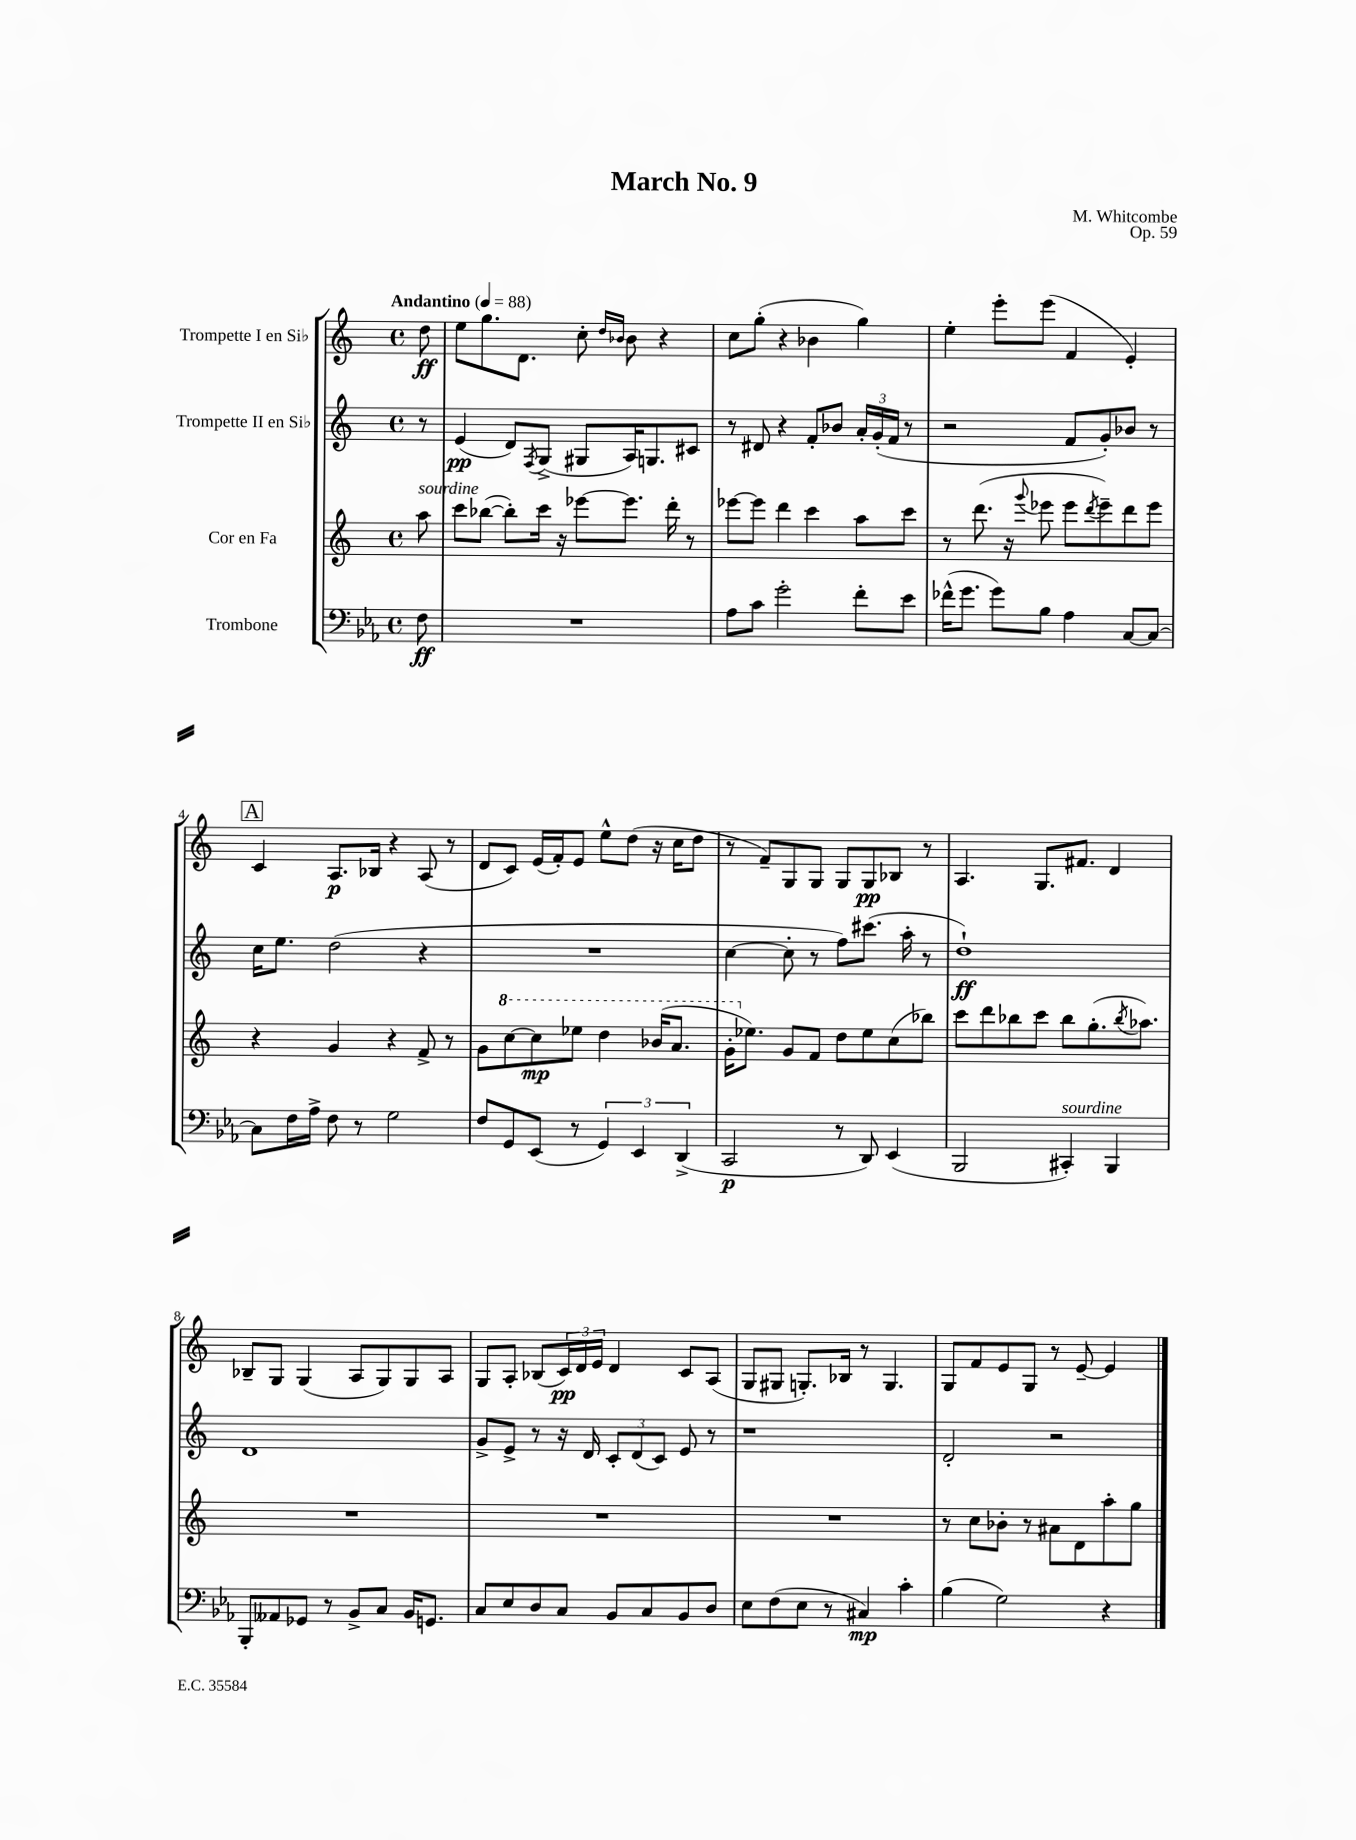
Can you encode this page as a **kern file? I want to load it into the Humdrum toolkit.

**kern	**kern	**kern	**kern
*staff4	*staff3	*staff2	*staff1
*clefF4	*clefG2	*clefG2	*clefG2
*k[b-e-a-]	*k[]	*k[]	*k[]
*M4/4	*M4/4	*M4/4	*M4/4
*met(c)	*met(c)	*met(c)	*met(c)
*MM88	*MM88	*MM88	*MM88
8F\	8aa\	8r	8dd\
=	=	=	=
1r	8ccc\L	(4e/	8ee\L
.	([8bb-\J	.	8.gg\
.	8bb-'\]L)	8d/L)	.
.	.	.	8.d\J
.	.	8qF/	.
.	16ccc\Jk	(8G^/J	.
.	16r	.	.
.	[8eee-\L	8G#/L	8cc'\
.	.	.	16qqdd/LL
.	.	.	16qqb-/JJ
.	8.eee-\]J	16A/K)	8b-\
.	.	8.G/	.
.	.	.	4r
.	16ddd'\	.	.
.	8r	8c#/J	.
=	=	=	=
8A-\L	[8eee-\L	8r	8cc\L
8c\J	8eee-\]J	8d#/	(8gg'\J
2g'\	4ddd\	4r	4r
.	4ccc\	8f'/L	4b-\
.	.	8b-/J	.
8f'\L	8aa\L	24a'/LL	4gg\)
.	.	(24g'/	.
.	.	24f/JJ	.
8e-\J	8ccc\J	8r	.
=	=	=	=
(16f-^^\LK	8r	2r	4ee'\
8.g\J	.	.	.
.	(8.ddd\	.	.
8g\L)	.	.	8eee'\L
.	16r	.	.
.	8qqggg/	.	.
8B-\J	8eee-\	.	(8eee\J
4A-\	8eee-\L	8f/L	4f/
.	8qddd/	.	.
.	8eee-~\)	8g'/)	.
[8C/L	8ddd\	8b-/J	4e'/)
8C/_J	8eee-\J	8r	.
=	=	=	=
8C\]L	4r	16cc\LK	4c/
.	.	8.ee\J	.
16F\L	.	.	.
16A-^\JJ	.	.	.
8F\	4g/	(2dd\	8.A/L
8r	.	.	.
.	.	.	16B-/Jk
2G\	4r	.	4r
.	8f^/	4r	(8A/
.	8r	.	8r
=	=	=	=
8F/L	8g\L	1r	8d/L
8GG/	[8ccc\	.	8c/J)
(8EE-/J	8ccc\]	.	(16e/LL
.	.	.	16f'/J)
8r	8eee-\J	.	8e/J
6GG/)	4ddd\	.	8ee^^\L
.	.	.	(8dd\J
6EE-/	.	.	.
.	(16bb-/LK	.	16r
.	8.aa/J	.	16cc\LK
(6DD^/	.	.	.
.	.	.	8dd\J
=	=	=	=
2CC/	16gg'\LK	[4cc\	8r
.	8.ee-\J)	.	.
.	.	.	8f~/L)
.	8g/L	8cc'\]	8G/
.	8f/J	8r	8G/J
8r	8dd\L	8ff\L)	8G/L
8DD/)	8ee-\	(8.ccc#\J	8G/
(4EE-/	(8cc\	.	8B-/J
.	.	16aa'\	.
.	8bb-\J)	8r	8r
=	=	=	=
2BBB-/	8ccc\L	1dd`)	4.A/
.	8ddd\	.	.
.	8bb-\	.	.
.	8ccc\J	.	8.G/L
4CC#'/)	8bb-\L	.	.
.	.	.	8.f#/J
.	(8.gg'\	.	.
4BBB-/	.	.	4d/
.	8qbb-/	.	.
.	8.aa-\J)	.	.
=	=	=	=
8BBB-'/L	1r	1d	8B-~/L
8AA--/	.	.	8G/J
8GG-/J	.	.	(4G/
8r	.	.	.
8BB-^/L	.	.	8A/L
8C/J	.	.	8G/)
16BB-/LK	.	.	8G/
8.GG/J	.	.	.
.	.	.	8A/J
=	=	=	=
8C/L	1r	8g^/L	8G/L
8E-/	.	8e^/J	8A'/J
8D/	.	8r	(8B-/L
8C/J	.	16r	24c/L)
.	.	.	24d/
.	.	16d/	.
.	.	.	24e/JJ
8BB-/L	.	12c'/L	4d/
.	.	(12d/	.
8C/	.	.	.
.	.	12c/J)	.
8BB-/	.	8e/	8c/L
8D/J	.	8r	(8A/J
=	=	=	=
8E-\L	1r	1r	8G/L
(8F\	.	.	8G#/J
8E-\J	.	.	8.G'/L)
8r	.	.	.
.	.	.	16B-/Jk
4C#/)	.	.	8r
.	.	.	4.G/
4c'\	.	.	.
=	=	=	=
(4B-\	8r	2d'/	8G/L
.	8cc\L	.	8f/
2G\)	8b-'\J	.	8e/
.	8r	.	8G/J
.	8a#\L	2r	8r
.	8d\	.	[8e~/
4r	8aa'\	.	4e/]
.	8gg\J	.	.
==	==	==	==
*-	*-	*-	*-
